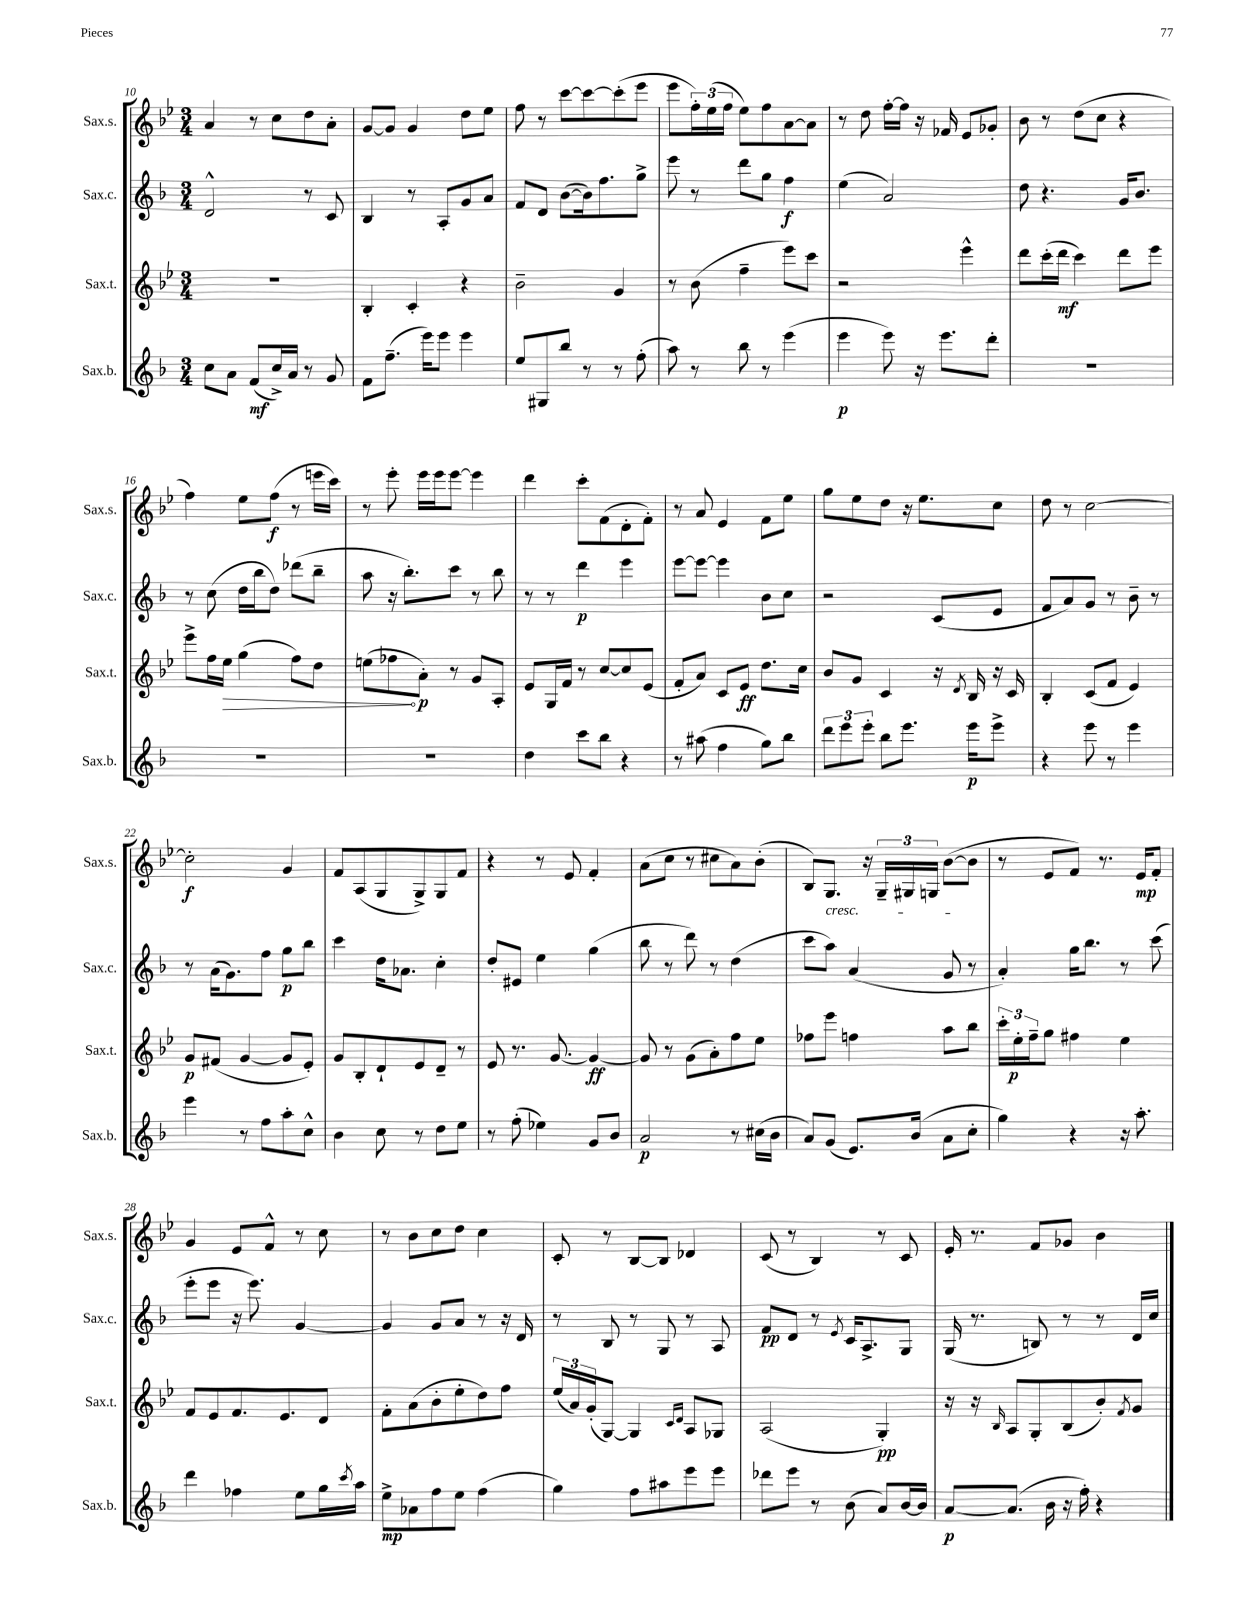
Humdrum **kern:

**kern	**dynam	**kern	**dynam	**kern	**dynam	**kern	**dynam
*part4	*part4	*part3	*part3	*part2	*part2	*part1	*part1
*staff4	*staff4	*staff3	*staff3	*staff2	*staff2	*staff1	*staff1
*I"Sax.b.	*	*I"Sax.t.	*	*I"Sax.c.	*	*I"Sax.s.	*
*I'Sax.b.	*	*I'Sax.t.	*	*I'Sax.c.	*	*I'Sax.s.	*
*clefG2	*	*clefG2	*	*clefG2	*	*clefG2	*
*k[b-]	*	*k[b-e-]	*	*k[b-]	*	*k[b-e-]	*
*M3/4	*	*M3/4	*	*M3/4	*	*M3/4	*
=10	=10	=10	=10	=10	=10	=10	=10
8cc\L	.	2.r	.	2d^^/	.	4a/	.
8a\J	.	.	.	.	.	.	.
(8f/L	mf	.	.	.	.	8r	.
16cc^/L)	.	.	.	.	.	8cc\L	.
16a/JJ	.	.	.	.	.	.	.
8r	.	.	.	8r	.	8dd\	.
8g/	.	.	.	8c/	.	8a'\J	.
=11	=11	=11	=11	=11	=11	=11	=11
8f\L	.	4B-'/	.	4B-/	.	[8g/L	.
(8.ff~\J	.	.	.	.	.	8g/J]	.
.	.	4c'/	.	8r	.	4g/	.
16eee\KL)	.	.	.	.	.	.	.
8eee\J	.	.	.	8A'/L	.	.	.
4eee\	.	4r	.	8g/	.	8dd\L	.
.	.	.	.	8a/J	.	8ee-\J	.
=12	=12	=12	=12	=12	=12	=12	=12
8ee/L	.	2b-~\	.	8f/L	.	8ff\	.
8G#X/	.	.	.	8d/J	.	8r	.
8bb-/J	.	.	.	([8b-\L	.	[8ccc\L	.
8r	.	.	.	16b-\k])	.	8ccc\_	.
.	.	.	.	8.ff\	.	.	.
8r	.	4g/	.	.	.	(8ccc'\]	.
(8ff'\	.	.	.	8gg^\J	.	8eee-\J	.
=13	=13	=13	=13	=13	=13	=13	=13
8aa\)	.	8r	.	8eee\	.	8eee-\L	.
8r	.	(8b-\	.	8r	.	24ff'\L)	.
.	.	.	.	.	.	(24ee-\	.
.	.	.	.	.	.	24ff\JJ	.
8bb-\	.	4ff~\	.	8ddd\L	.	8ee-\L)	.
8r	.	.	.	8gg\J	.	8ff\	.
(4eee\	.	8eee-\L)	.	4ff\	f	[8a\	.
.	.	8ccc\J	.	.	.	8a\J]	.
=14	=14	=14	=14	=14	=14	=14	=14
4eee\	p	2r	.	(4ee\	.	8r	.
.	.	.	.	.	.	8dd\	.
8eee\)	.	.	.	2a/)	.	[16ff'\LL	.
.	.	.	.	.	.	16ff\JJ]	.
16r	.	.	.	.	.	16r	.
8.eee\L	.	.	.	.	.	16f-X/	.
.	.	4eee-^^\	.	.	.	8e-/L	.
8ddd'\J	.	.	.	.	.	8g-X'/J	.
=15	=15	=15	=15	=15	=15	=15	=15
2.r	.	8ddd\L	.	8dd\	.	8b-\	.
.	.	(16ccc'\L	.	4.r	.	8r	.
.	.	16ddd\JJ	mf	.	.	.	.
.	.	4ccc\)	.	.	.	(8dd\L	.
.	.	.	.	.	.	8cc\J	.
.	.	8ddd\L	.	16g/KL	.	4r	.
.	.	.	.	8.b-/J	.	.	.
.	.	8eee-\J	.	.	.	.	.
!!LO:LB:g=z
=16	=16	=16	=16	=16	=16	=16	=16
2.r	.	8eee-^\L	.	8r	.	4ff\)	.
.	.	16ff\L	.	(8cc\	.	.	.
!	!	!	!LO:HP:b	!	!	!	!
.	.	16ee-\JJ	>	.	.	.	.
.	.	(4gg\	.	16dd\LL	.	8ee-\L	.
.	.	.	.	16bb-\J	.	.	.
.	.	.	.	8dd\J)	.	(8ff\J	f
.	.	8ff\L)	.	(8ddd-X\L	.	8r	.
.	.	8dd\J	.	8bb-~\J	.	16eeen\LL	.
.	.	.	.	.	.	16ccc\JJ)	.
=17	=17	=17	=17	=17	=17	=17	=17
2.r	.	(8een\L	.	8aa\	.	8r	.
.	.	8ff-X\	.	16r	.	8eee-'\	.
.	.	.	.	8.bb-'\L)	.	.	.
.	.	8a'\J)	] p	.	.	16eee-\LL	.
.	.	.	.	.	.	16eee-\J	.
.	.	8r	.	8ccc\J	.	[8eee-\J	.
.	.	8g/L	.	8r	.	4eee-\]	.
.	.	8A'/J	.	8bb-\	.	.	.
=18	=18	=18	=18	=18	=18	=18	=18
4dd\	.	8e-/L	.	8r	.	4ddd\	.
.	.	16G/L	.	8r	.	.	.
.	.	16f/JJ	.	.	.	.	.
8ccc\L	.	8r	.	4ddd\	p	8ccc'\L	.
8bb-\J	.	[8cc/L	.	.	.	(8f\	.
4r	.	8cc/]	.	4eee\	.	8d'\	.
.	.	(8e-/J	.	.	.	8f'\J)	.
=19	=19	=19	=19	=19	=19	=19	=19
8r	.	8f'/L	.	[8eee\L	.	8r	.
(8aa#X\	.	8a/J)	.	8eee\J_	.	8a/	.
4ff\	.	8c/L	.	4eee\]	.	4e-/	.
.	.	8e-/J	ff	.	.	.	.
8gg\L)	.	8.dd\L	.	8b-\L	.	8f\L	.
8bb-\J	.	.	.	8cc\J	.	8ee-\J	.
.	.	16cc\Jk	.	.	.	.	.
=20	=20	=20	=20	=20	=20	=20	=20
12ddd\L	.	8b-/L	.	2r	.	8gg\L	.
12eee\	.	.	.	.	.	.	.
.	.	8g/J	.	.	.	8ee-\	.
12eee'\J	.	.	.	.	.	.	.
8bb-\L	.	4c/	.	.	.	8dd\J	.
8.eee\J	.	.	.	.	.	16r	.
.	.	.	.	.	.	8.ee-\L	.
.	.	16r	.	(8c/L	.	.	.
.	.	8qd/	.	.	.	.	.
16eee\KL	p	16B-/	.	.	.	.	.
8eee^\J	.	16r	.	8e/J	.	8cc\J	.
.	.	16c/	.	.	.	.	.
=21	=21	=21	=21	=21	=21	=21	=21
4r	.	4B-'/	.	8f/L	.	8dd\	.
.	.	.	.	8a/)	.	8r	.
8eee\	.	(8c/L	.	8g/J	.	[2cc\	.
8r	.	8f/J	.	8r	.	.	.
4eee\	.	4e-/)	.	8b-~\	.	.	.
.	.	.	.	8r	.	.	.
!!LO:LB:g=z
=22	=22	=22	=22	=22	=22	=22	=22
4eee\	.	8g/L	p	8r	.	2cc'\]	f
.	.	(8f#X/J	.	(16a\KL	.	.	.
.	.	.	.	8.g\)	.	.	.
8r	.	[4g/	.	.	.	.	.
8ff\L	.	.	.	8ff\J	.	.	.
8aa'\	.	8g/L]	.	8gg\L	p	4g/	.
8cc^^\J	.	8e-'/J)	.	8bb-\J	.	.	.
=23	=23	=23	=23	=23	=23	=23	=23
4b-\	.	8g/L	.	4ccc\	.	8f/L	.
.	.	8B-'/	.	.	.	(8A/	.
8cc\	.	8d`/	.	16dd\KL	.	8G/	.
.	.	.	.	8.a-X\J	.	.	.
8r	.	8e-/	.	.	.	8G^/)	.
8dd\L	.	8d~/J	.	4cc'\	.	8G/	.
8ee\J	.	8r	.	.	.	8f/J	.
=24	=24	=24	=24	=24	=24	=24	=24
8r	.	8e-/	.	8dd'/L	.	4r	.
(8ff'\	.	8.r	.	8e#X/J	.	.	.
4ee-X\)	.	.	.	4ee\	.	8r	.
.	.	[8.g/	.	.	.	.	.
.	.	.	.	.	.	8e-/	.
8g/L	.	4g/_	ff	(4gg\	.	4f'/	.
8b-/J	.	.	.	.	.	.	.
=25	=25	=25	=25	=25	=25	=25	=25
2a/	p	8g/]	.	8bb-\	.	(8a\L	.
.	.	8r	.	8r	.	8cc\J	.
.	.	(8g\L	.	8ddd\)	.	8r	.
.	.	8a'\)	.	8r	.	8cc#X\L	.
8r	.	8ff\	.	(4dd\	.	8a\)	.
(16cc#X\LL	.	8ee-\J	.	.	.	(8b-'\J	.
16b-\JJ	.	.	.	.	.	.	.
=26	=26	=26	=26	=26	=26	=26	=26
8a/L)	.	8ff-X\L	.	8ccc\L	.	8B-/L)	.
!	!	!	!	!	!	!LO:TX:b:i:t=cresc.	!
(8g/J	.	8eee-\J	.	8aa\J)	.	8.G/J	.
8.e/L)	.	4ffn\	.	(4a/	.	.	.
.	.	.	.	.	.	16r	.
.	.	.	.	.	.	24G~/LL	.
.	.	.	.	.	.	24G#X/	.
(16b-/Jk	.	.	.	.	.	.	.
.	.	.	.	.	.	24Gn/JJ	.
8a\L	.	8aa\L	.	8g/	.	([8b-\L	.
8cc'\J	.	8bb-\J	.	8r	.	8b-\J]	.
=27	=27	=27	=27	=27	=27	=27	=27
4gg\)	.	24ccc'\LL	.	4a'/)	.	8r	.
.	.	24ee-'\	p	.	.	.	.
.	.	24ff~\J	.	.	.	.	.
.	.	8gg\J	.	.	.	8e-/L	.
4r	.	4ff#X\	.	16gg\KL	.	8f/J)	.
.	.	.	.	8.bb-\J	.	.	.
.	.	.	.	.	.	8.r	.
16r	.	4ee-\	.	8r	.	.	.
8.aa'\	.	.	.	.	.	16e-/KL	mp
.	.	.	.	(8ccc\	.	8f'/J	.
!!LO:LB:g=z
=28	=28	=28	=28	=28	=28	=28	=28
4ddd\	.	8f/L	.	8eee'\L	.	4g/	.
.	.	8e-/	.	8eee\J	.	.	.
4ff-X\	.	8.f/	.	16r	.	8e-/L	.
.	.	.	.	8.eee\)	.	.	.
.	.	.	.	.	.	8f^^/J	.
.	.	8.e-/	.	.	.	.	.
8ee\L	.	.	.	[4g/	.	8r	.
16gg\L	.	8d/J	.	.	.	8cc\	.
8qccc/	.	.	.	.	.	.	.
16aa\JJ	.	.	.	.	.	.	.
=29	=29	=29	=29	=29	=29	=29	=29
8ee^\L	mp	8f'\L	.	4g/]	.	8r	.
8a-X\	.	(8a\	.	.	.	8b-\L	.
8ff\	.	8b-'\	.	8g/L	.	8cc\	.
8ee\J	.	8ee-'\	.	8a/J	.	8dd\J	.
(4ff\	.	8dd\)	.	8r	.	4cc\	.
.	.	8ff\J	.	16r	.	.	.
.	.	.	.	16d/	.	.	.
=30	=30	=30	=30	=30	=30	=30	=30
4gg\)	.	(24ee-/LL	.	8r	.	8c'/	.
.	.	24a/)	.	.	.	.	.
.	.	(24g'/J	.	.	.	.	.
.	.	[8G/J)	.	8B-/	.	8r	.
8ff\L	.	4G/]	.	8r	.	[8B-/L	.
8aa#X\	.	.	.	8G/	.	8B-/J]	.
.	.	16qqc/LL	.	.	.	.	.
.	.	16qqd/JJ	.	.	.	.	.
8eee\	.	8A/L	.	8r	.	4d-X/	.
8eee\J	.	8G-X/J	.	8A/	.	.	.
=31	=31	=31	=31	=31	=31	=31	=31
8ddd-X\L	.	(2A/	.	8f/L	pp	(8c/	.
8eee\J	.	.	.	8d/J	.	8r	.
8r	.	.	.	8r	.	4B-/)	.
.	.	.	.	8qe/	.	.	.
(8b-\	.	.	.	16c/KL	.	.	.
.	.	.	.	8.A^/	.	.	.
8a/L)	.	4G'/)	pp	.	.	8r	.
[16b-/L	.	.	.	8G/J	.	8c/	.
16b-/JJ]	.	.	.	.	.	.	.
=32	=32	=32	=32	=32	=32	=32	=32
[8a/L	p	16r	.	(16G/	.	16e-'/	.
.	.	16r	.	8.r	.	8.r	.
.	.	16qqB-/	.	.	.	.	.
(8.a/J]	.	8A/L	.	.	.	.	.
.	.	8G'/	.	8Bn/)	.	8f/L	.
16b-\	.	.	.	.	.	.	.
16r	.	(8B-/	.	8r	.	8g-X/J	.
16ff'\)	.	.	.	.	.	.	.
4r	.	8b-'/)	.	8r	.	4b-\	.
.	.	8qf/	.	.	.	.	.
.	.	8g/J	.	16d/LL	.	.	.
.	.	.	.	16cc/JJ	.	.	.
==	==	==	==	==	==	==	==
*-	*-	*-	*-	*-	*-	*-	*-
